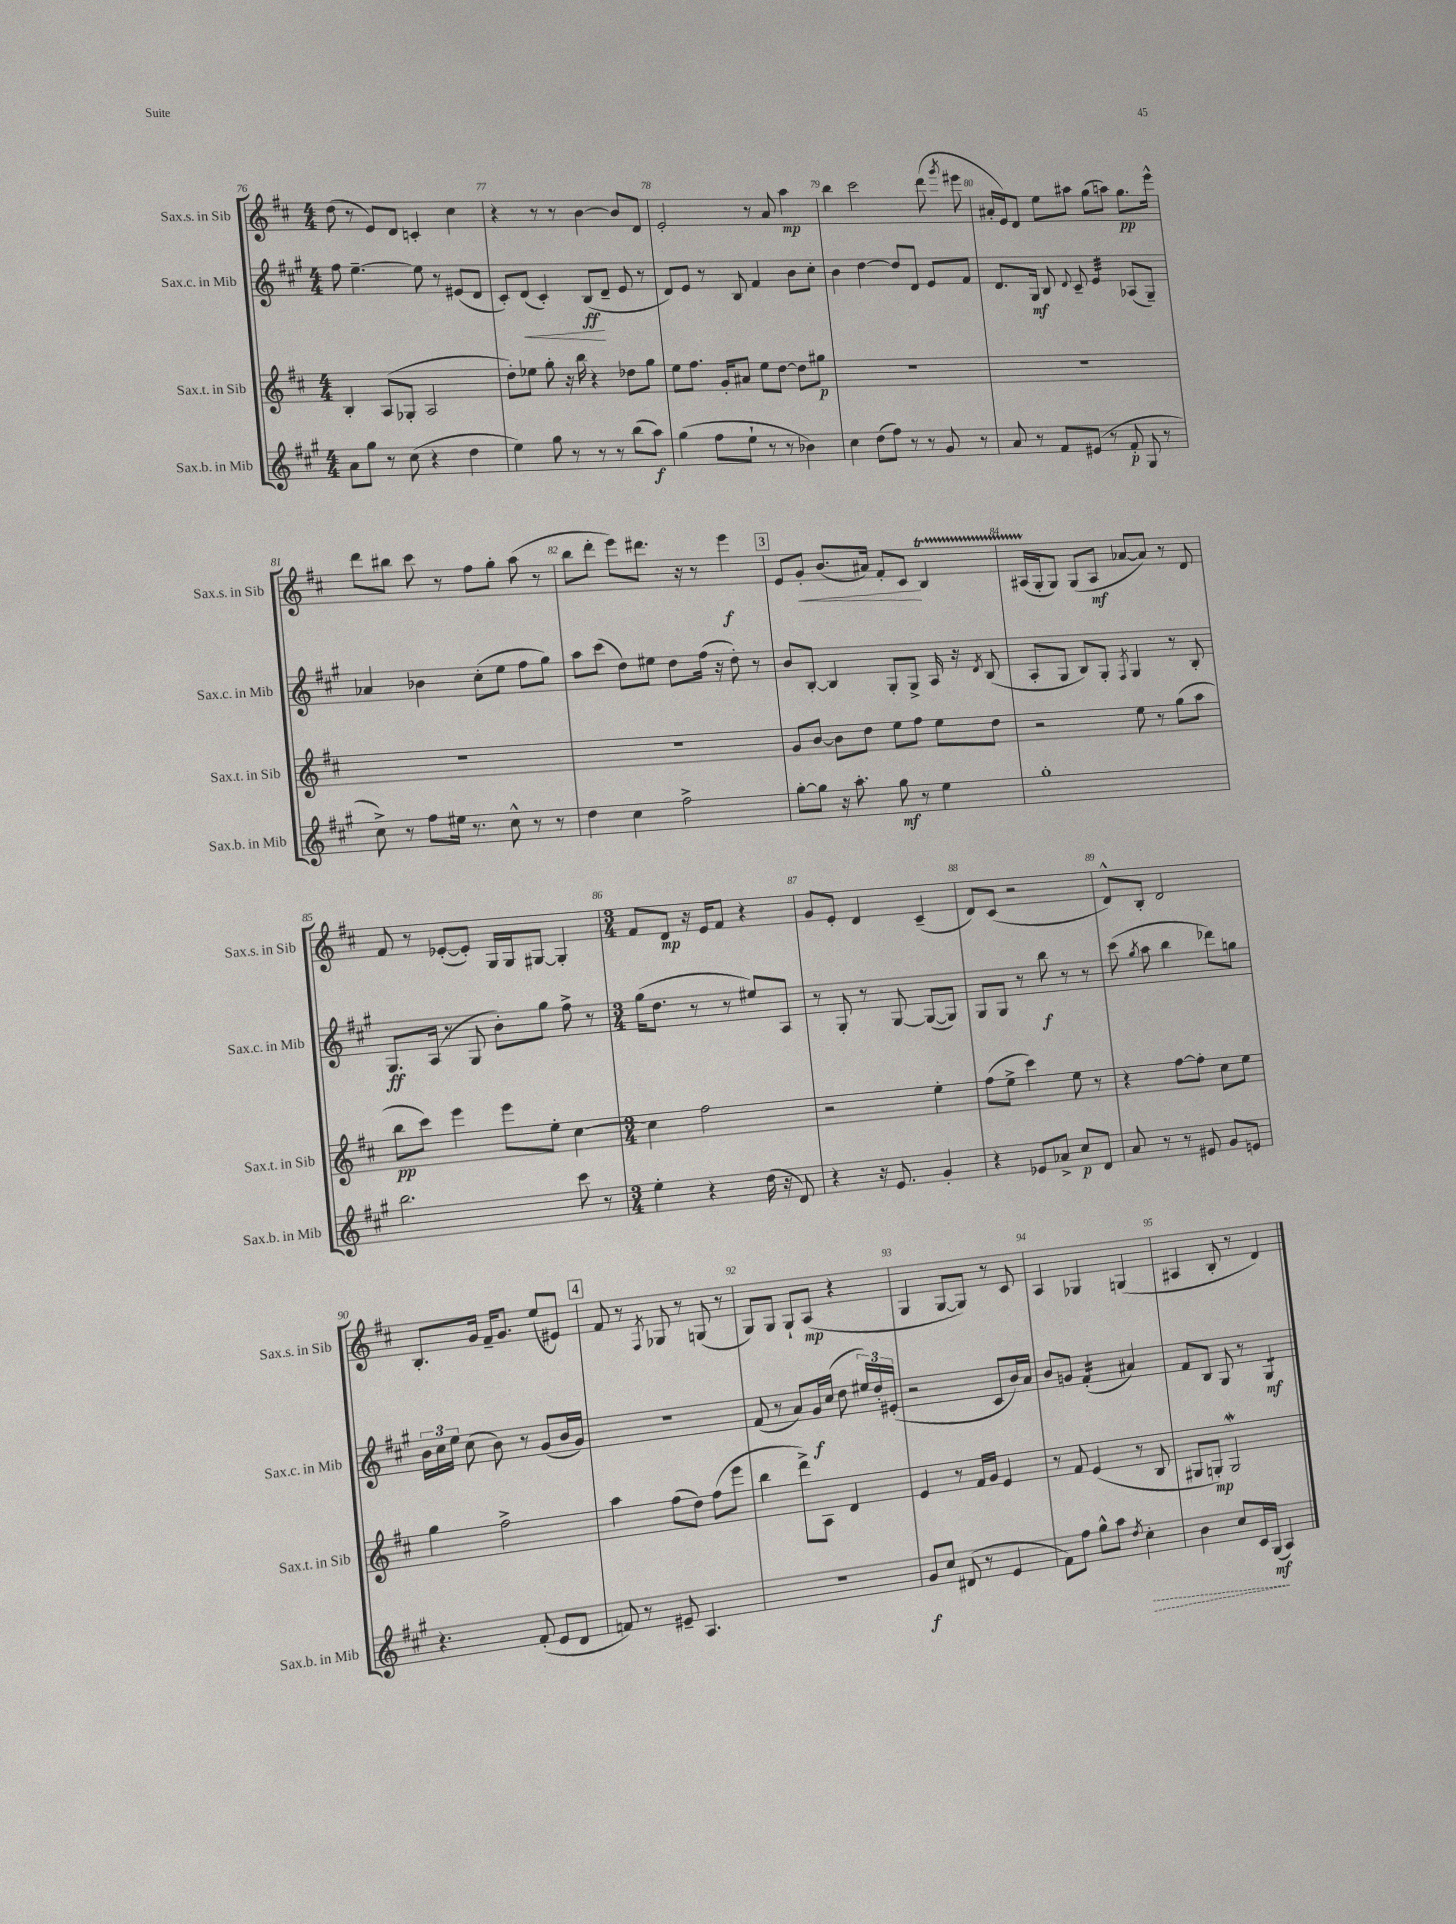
<<
\new StaffGroup <<
\new Staff = "s0" \with { instrumentName = "Sax.s. in Sib" shortInstrumentName = "Sax.s. in Sib" } {
    \clef treble \key d \major \numericTimeSignature \time 4/4
    \autoBeamOff d''8( r8 e'8[) d'8] c'4-. cis''4 |
    r4 r8 r8 b'4~ b'8[ d'8] |
    e'2-. r8 a'8 a''4\mp |
    b''4 cis'''2 d'''8( \acciaccatura { g'''8 } eis'''8 |
    ais'16[-. e'16) d'8] e''8[ ais''8] g''8[( a''8]) g''8.[\pp e'''16]-^ |
    d'''8[ bis''8] cis'''8 r8 fis''8[ g''8]-. a''8( r8 |
    b''8[ d'''8]-. e'''8[) dis'''8.] r16 r8 e'''4\f |
    \mark \markup { \box "3" } e'8[ g'8]-.\< b'8.[( ais'16]) fis'8[-. cis'8]\! b4\startTrillSpan |
    ais16[( g16-.\stopTrillSpan g8]) g8[( ais8]\mf aes'8[~ aes'8]) r8 d'8 |
    fis'8 r8 ees'8[~-.( ees'8]-.) g16[ g16 gis8]~ gis4-. |
    \numericTimeSignature \time 3/4 fis'8[ d'8]\mp r16 e'16[ fis'8] r4 |
    g'8[ e'8]-. d'4 cis'4--( |
    d'8[) cis'8]( r2 |
    d'8[-^) b8]-. d'2 |
    b8.[-. g'16] fis'16[-- g'8.] e''8[( eis'8]) |
    \mark \markup { \box "4" } fis'8 r8 \acciaccatura { fis8 } ges8 r8 g8( r8 |
    g8[) g8] g8[-! a8]\mp( r4 |
    g4 g8[~ g8]) r8 cis'8 |
    a4 ges4 g4( |
    ais4 b8-. r8 d'4) \bar "|." |
}
\new Staff = "s1" \with { instrumentName = "Sax.c. in Mib" shortInstrumentName = "Sax.c. in Mib" } {
    \clef treble \key a \major \numericTimeSignature \time 4/4
    \autoBeamOff fis''8 e''4.~-- e''8 r8 eis'8[( d'8] |
    cis'8[-.) d'8]\<( cis'4-.) b8[\ff\!( d'8]-- e'8 r8 |
    d'8[) e'8] r8 b8 fis'4 b'8[ cis''8]-. |
    b'4 d''4~ d''8[ d'8] e'8[ fis'8] |
    d'8.[ gis16]\mf b8 \appoggiatura { d'8 } cis'8-- e'4:32 aes8[( gis8]--) |
    aes'4 bes'4 cis''8[-.( e''8] fis''8[ gis''8]) |
    a''8[ cis'''8]( d''8[) eis''8] d''8[ fis''16]( r16 d''8-.) r8 |
    \mark \markup { \box "3" } b'8[ b8]~-. b4 gis8[-. gis8]-> a16 r16 \acciaccatura { d'8 } b8( |
    a8[-. gis8] b8[) gis8]-. \acciaccatura { fis8 } gis4 r8 b8-. |
    gis8.[\ff a16]( r8 gis8 b'8[-.) gis''8] fis''8-> r8 |
    \numericTimeSignature \time 3/4 gis''16[( d''8.] r8 r8 eis''8[) a8] |
    r8 gis8-. r8 gis8~ gis8[~( gis8]) |
    gis8[ gis8] r8 b''8\f r8 r8 |
    cis'''8( \acciaccatura { gis''8 } a''8 b''4 des'''8[) g''8] |
    \tuplet 3/2 { b'16[ cis''16 e''16] } cis''8( b'8) r8 gis'8[( b'16 gis'16]) |
    \mark \markup { \box "4" } R2. |
    fis'8( r8 a'8[) gis'16\f cis''16]( d''8 \tuplet 3/2 { eis''16[) d''16-. eis'16]-.( } |
    r2 cis'8[ b'16) a'16] |
    b'8[ g'8] fis'4:16-.( ais'4) |
    fis'8[ b8] gis8 r8 gis4:8\mf \bar "|." |
}
\new Staff = "s2" \with { instrumentName = "Sax.t. in Sib" shortInstrumentName = "Sax.t. in Sib" } {
    \clef treble \key d \major \numericTimeSignature \time 4/4
    \autoBeamOff b4-. a8[( ges8]-. a2 |
    d''8[-.) ees''8] g''8-. r16 b''16 r4 des''8[ g''8] |
    e''8[ fis''8.] g'16[-. ais'8] e''8[ d''8]~ d''8[ gis''8]\p |
    R1 |
    R1 |
    R1 |
    R1 |
    \mark \markup { \box "3" } g'8[ b'8]~ b'8[ d''8] e''8[ fis''8] e''8[ d''8] |
    r2 e''8 r8 g''8[( a''8] |
    b''8[\pp cis'''8]) e'''4 e'''8[ e''8]-. cis''4~ |
    \numericTimeSignature \time 3/4 cis''4 fis''2 |
    r2 e''4-. |
    fis''8[( e''8]-> cis'''4) e''8 r8 |
    r4 fis''8[~ fis''8]-. cis''8[ e''8] |
    g''4 fis''2-> |
    \mark \markup { \box "4" } a''4 fis''8[( d''8]) fis''8[( e'''8] |
    b''4 d'''8[->) a8] d'4 |
    e'4 r8 fis'16[ g'16] e'4 |
    r8 fis'8 e'4( r8 b8 |
    gis8[ g8]-.\mp) g2\mordent \bar "|." |
}
\new Staff = "s3" \with { instrumentName = "Sax.b. in Mib" shortInstrumentName = "Sax.b. in Mib" } {
    \clef treble \key a \major \numericTimeSignature \time 4/4
    \autoBeamOff a'8[ gis''8] r8 cis''8( r4 d''4 |
    e''4) gis''8 r8 r8 r8 b''8[( a''8]\f) |
    gis''4( fis''8[ e''8]-! r8 r8 bes'4) |
    cis''4 d''8[( fis''8]) r8 r8 gis'8 r8 |
    a'8 r8 fis'8[ eis'8]( r8 fis'8-.\p gis8 r8 |
    cis''8->) r8 fis''8[ eis''16] r8. cis''8-^ r8 r8 |
    d''4 cis''4 fis''2-> |
    \mark \markup { \box "3" } gis''8[~-. gis''8] r16 a''8.-. gis''8\mf r8 e''4 |
    gis''1-. |
    b''2. cis'''8 r8 |
    \numericTimeSignature \time 3/4 e''4-. r4 d''16( r16 d'8) |
    r4 r16 e'8. gis'4-. |
    r4 ees'8[ aes'8]-> cis''8[\p d'8] |
    a'8 r8 r8 eis'8 gis'8[ e'8] |
    r4. fis'8-.( e'8[ d'8] |
    \mark \markup { \box "4" } f'8) r8 eis'8-- a4. |
    R2. |
    gis'8[\f cis''8] dis'8( r8 e'4 |
    fis'8[) fis''8] gis''8[-^ a''8] \acciaccatura { d''8 } \once \override Hairpin.style = #'dashed-line cis''4-.\> |
    b'4 cis''8[ cis'16 gis16]\mf\!( a4) \bar "|." |
}
>>
>>
\layout { \context { \Score currentBarNumber = #76 \override BarNumber.break-visibility = ##(#f #t #t) barNumberVisibility = #all-bar-numbers-visible } }
